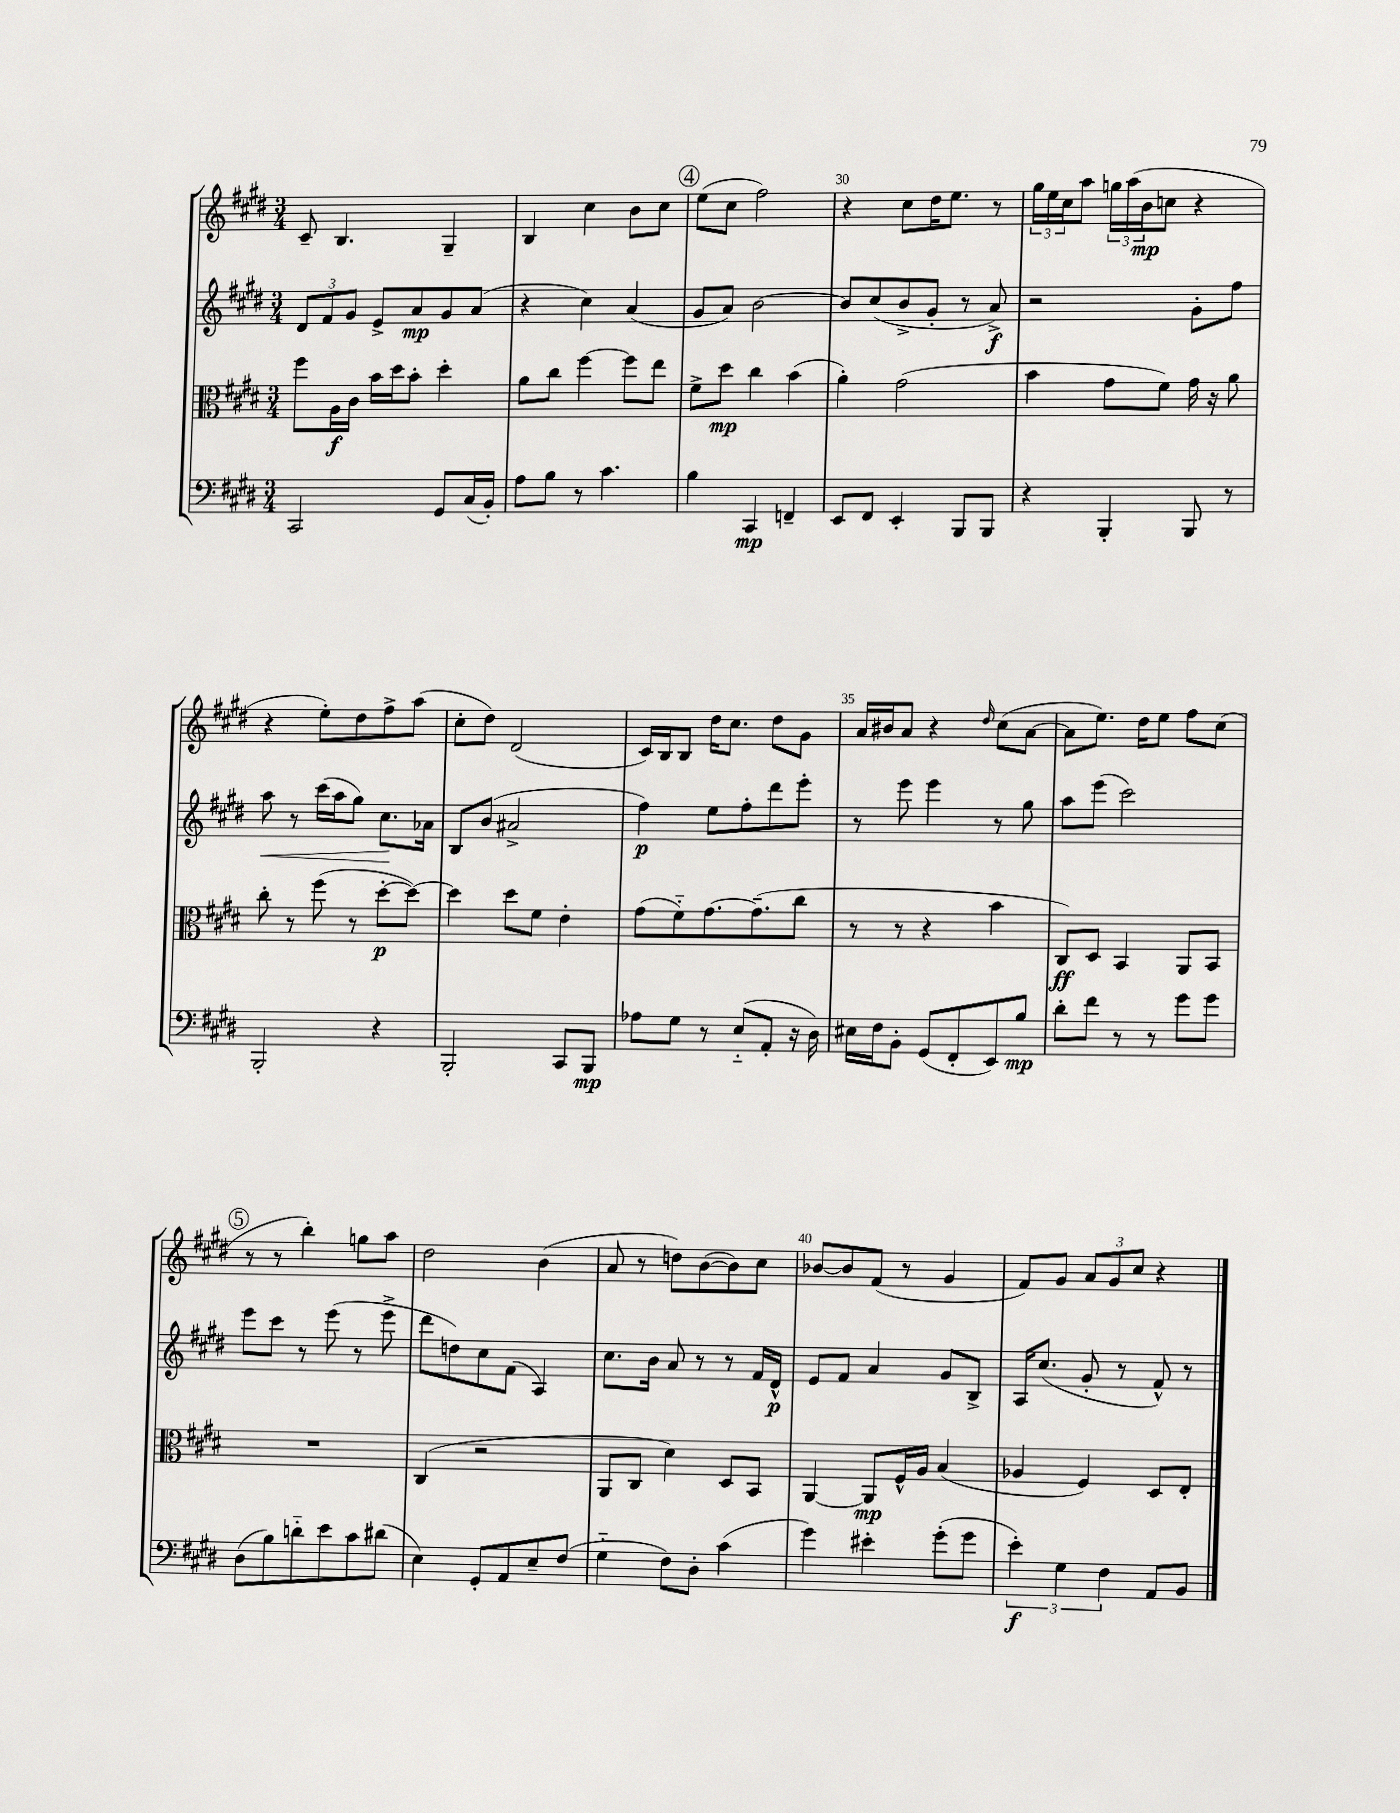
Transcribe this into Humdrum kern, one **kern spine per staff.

**kern	**kern	**kern	**kern
*staff4	*staff3	*staff2	*staff1
*clefF4	*clefC3	*clefG2	*clefG2
*k[f#c#g#d#]	*k[f#c#g#d#]	*k[f#c#g#d#]	*k[f#c#g#d#]
*M3/4	*M3/4	*M3/4	*M3/4
2CC#	8ff#	12d#	8c#~
.	.	12f#	.
.	16A	.	4.B
.	.	12g#	.
.	16c#	.	.
.	16b	8e^	.
.	16dd#	.	.
.	8b'	8a	.
8GG#	4dd#'	8g#	4G#~
(16C#	.	(8a	.
16BB')	.	.	.
=	=	=	=
8A	8a	4r	4B
8B	8cc#	.	.
8r	[4ff#	4cc#)	4cc#
4.c#	.	.	.
.	8ff#]	(4a	8b
.	8ee	.	8cc#
=	=	=	=
4B	8f#^	8g#	(8ee
.	8dd#	8a)	8cc#
4CC#	4cc#	[2b	2ff#)
4FF~	(4b	.	.
=	=	=	=
8EE	4a')	8b]	4r
8FF#	.	(8cc#	.
4EE'	(2g#	8b^	8cc#
.	.	8g#'	16dd#
.	.	.	8.ee
8BBB	.	8r	.
8BBB	.	8a^)	8r
=	=	=	=
4r	4b	2r	24gg#
.	.	.	24ee
.	.	.	24cc#
.	.	.	8aa
4BBB'	8g#	.	24gg
.	.	.	(24aa
.	.	.	24b
.	8f#)	.	8cc
8BBB	16g#	8g#'	4r
.	16r	.	.
8r	8a	8ff#	.
=	=	=	=
2BBB'	8cc#'	8aa	4r
.	8r	8r	.
.	(8ff#	(16ccc#	8ee')
.	.	16aa	.
.	8r	8gg#)	8dd#
4r	[8dd#'	8.cc#	8ff#^
.	8dd#_)	.	(8aa
.	.	16a-	.
=	=	=	=
2BBB'	4dd#]	8B	8cc#'
.	.	(8b	8dd#)
.	8dd#	2a#^	(2d#
.	8f#	.	.
8CC#	4e'	.	.
8BBB	.	.	.
=	=	=	=
8A-	(8g#	4ff#)	16c#)
.	.	.	16B
8G#	8f#'~)	.	8B
8r	[8.g#	8ee	16dd#
.	.	.	8.cc#
(8E'~	.	8ff#'	.
.	(8.g#~]	.	.
8AA'	.	8ddd#	8dd#
16r	8cc#	8eee'	8g#
16D#)	.	.	.
=	=	=	=
16E#	8r	8r	16a
16F#	.	.	16b#
8BB'	8r	8eee	8a
(8GG#	4r	4eee	4r
8FF#'	.	.	.
.	.	.	16qqdd#
8EE)	4b	8r	(8cc#
8B	.	8gg#	[8a
=	=	=	=
8d#'	8C#)	8aa	8a]
8f#	8D#	(8eee	8.ee)
8r	4BB	2ccc#)	.
.	.	.	16dd#
8r	.	.	8ee
8g#	8AA	.	8ff#
8g#	8BB	.	(8cc#
=	=	=	=
(8D#	2.r	8eee	8r
8B)	.	8ccc#	8r
8d'~	.	8r	4bb')
8e	.	(8eee	.
8c#	.	8r	8gg
(8d#	.	8eee^	8aa
=	=	=	=
4E)	(4C#	8ddd#	2dd#
.	.	8dd)	.
8GG#'	2r	8cc#	.
8AA	.	(8f#	.
8E~	.	4A)	(4b
(8F#	.	.	.
=	=	=	=
4G#'~	8AA	8.cc#	8a
.	8C#	.	8r
.	.	16b	.
8F#)	4d#)	8a	8dd)
8D#'	.	8r	([8b
(4c#	8D#	8r	8b])
.	8BB	16f#	8cc#
.	.	16d#^^	.
=	=	=	=
4g#)	[4AA	8e	[8b-
.	.	8f#	8b-]
4e#'	8AA]	4a	(8f#
.	16F#^^	.	8r
.	16A	.	.
(8g#'	(4B	8g#	4g#
8g#	.	8B^	.
=	=	=	=
6e')	4A-	16A	8f#)
.	.	(8.cc#	.
.	.	.	8g#
6G#	.	.	.
.	4F#)	8g#'	12a
6F#	.	.	12g#
.	.	8r	.
.	.	.	12cc#
8AA	8D#	8f#^^)	4r
8BB	8E'	8r	.
==	==	==	==
*-	*-	*-	*-
